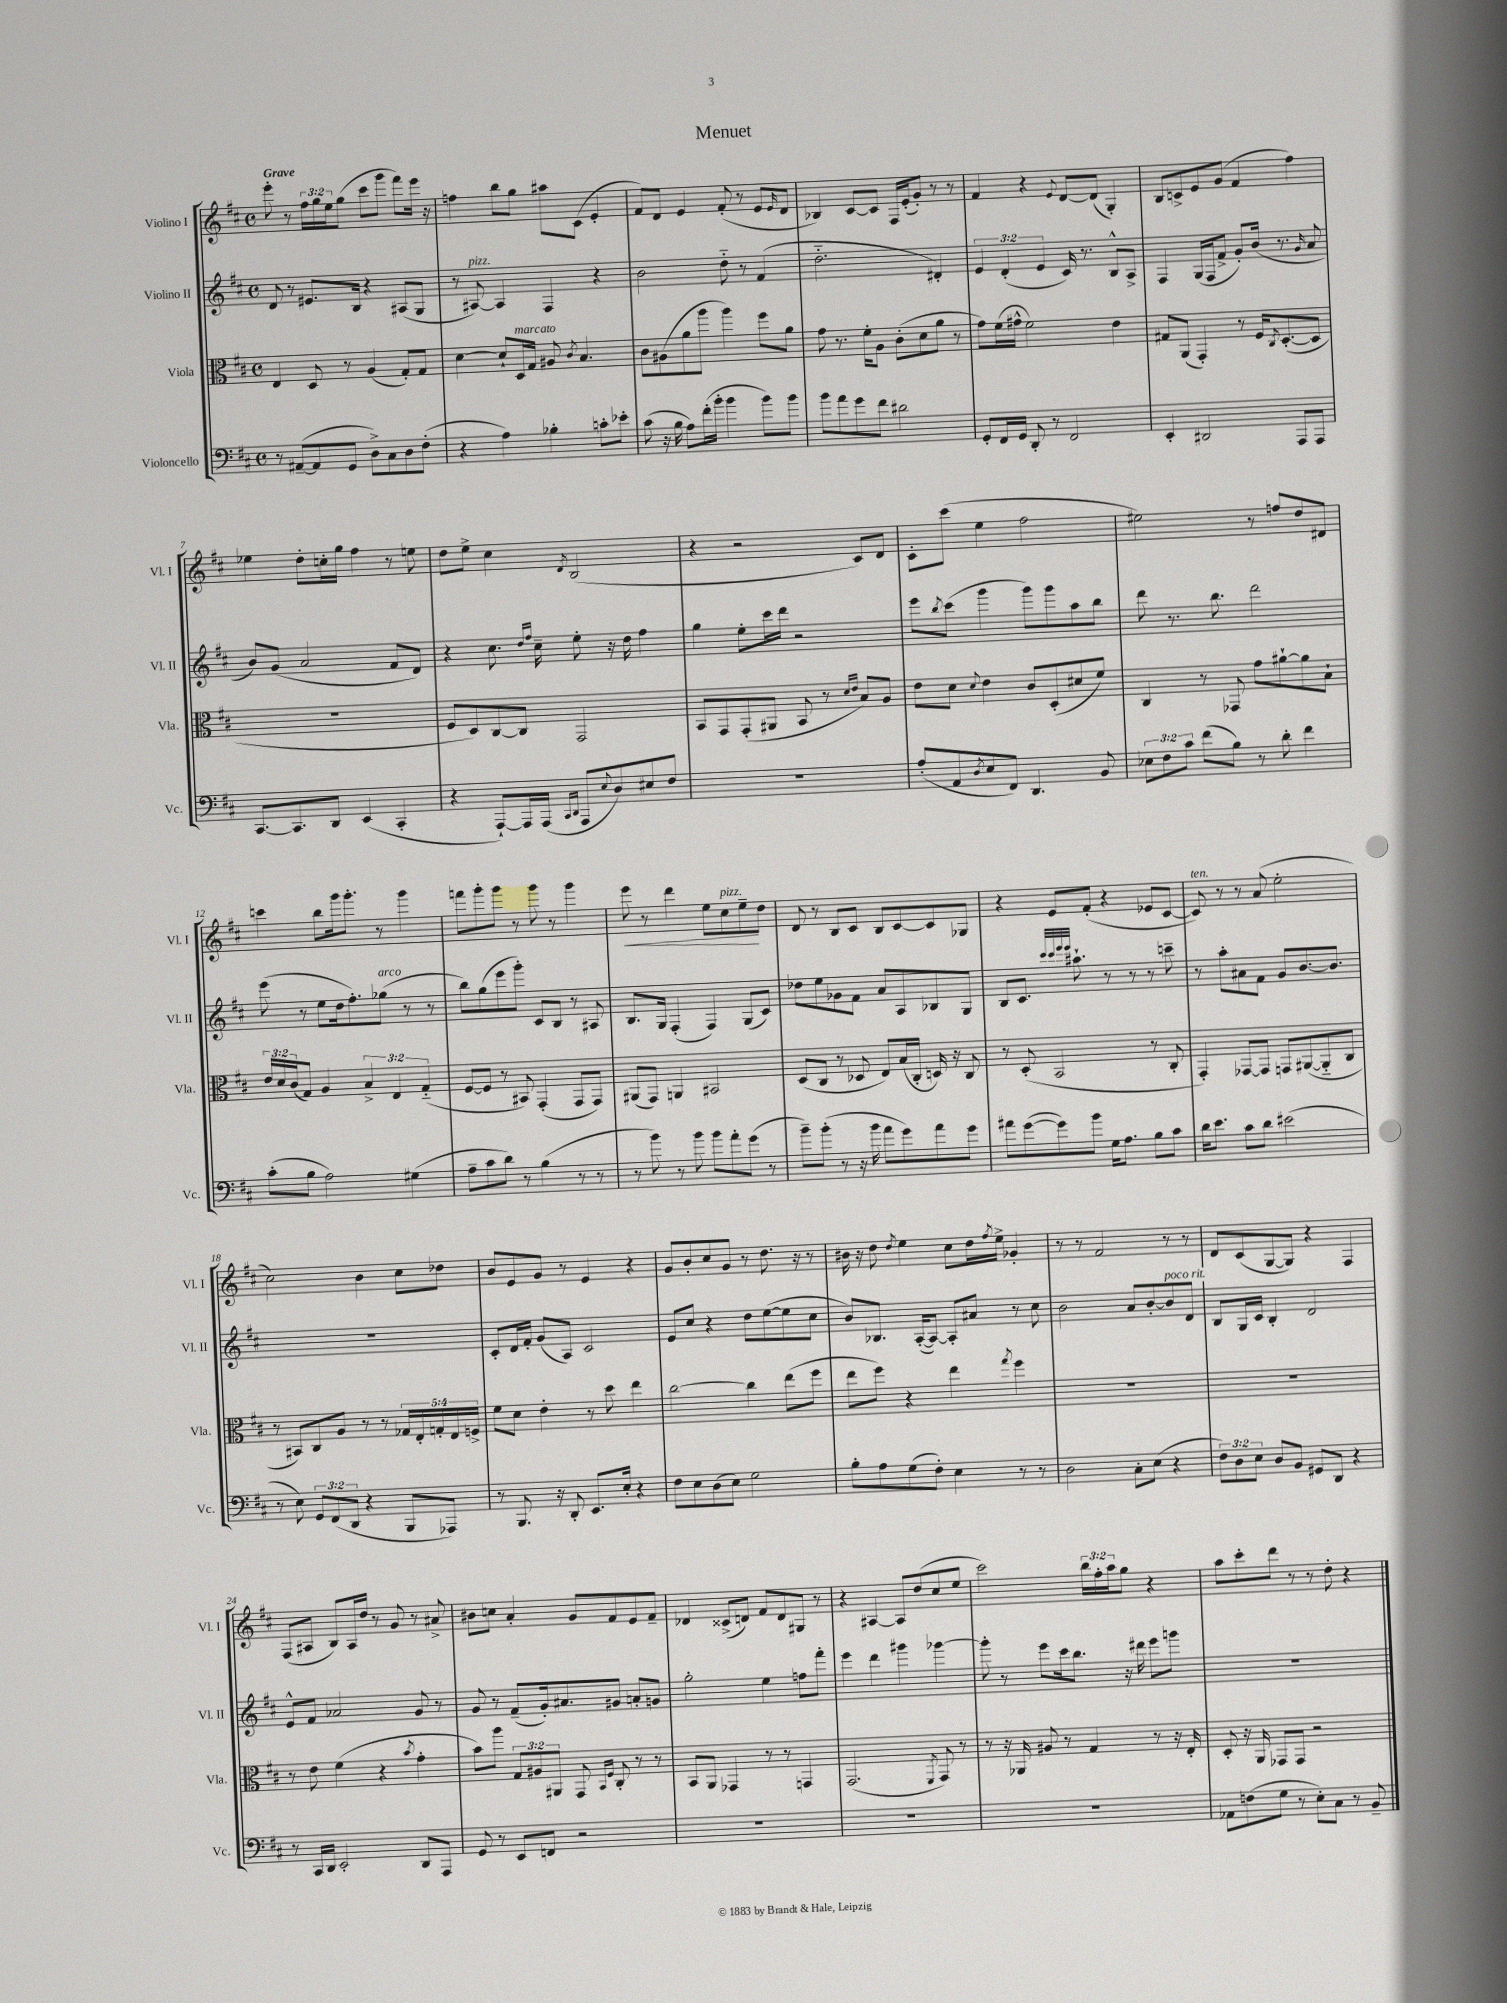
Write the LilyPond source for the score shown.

\header { title = "Menuet" }
<<
\new StaffGroup <<
\new Staff = "s0" \with { instrumentName = "Violino I" shortInstrumentName = "Vl. I" } {
    \clef treble \key d \major \defaultTimeSignature \time 4/4 \override Staff.TupletNumber.text = #tuplet-number::calc-fraction-text \tempo "Grave"
    e'''8-. r8 \tuplet 3/2 { fis''16 g''16 e''16 } g''8( cis'''8 g'''8 fis'''8) e'''16 r16 |
    f''4 b''8 g''8 ais''8 cis'8( e'4-. |
    fis'8) d'8 e'4 fis'8-.( r8 e'8 \grace { e'16 } d'8 |
    bes4) cis'8~ cis'8 fis16 e'16-.( g'8-.) r8 r8 |
    fis'4 r4 \appoggiatura { e'8 } d'8~ d'8( g4-.) |
    b8 c'8-> e'8 g'8( fis'4 fis''4) |
    ees''4 d''8-. c''16-. g''16 fis''4 r8 e''8 |
    d''8 e''8-> cis''4 \acciaccatura { d'8 } b2( |
    r4 r2 cis'8) d'8 |
    cis'8-. cis'''8( e''4 fis''2 |
    eis''2) r8 f''8 d''8 dis'8 |
    c'''4 b''8 g'''16 g'''8.-. r8 g'''4 |
    f'''8 g'''8-. g'''8 r8 g'''8 r8 g'''4 |
    e'''8\< r8 d'''4 e''8 cis''8^\markup { \italic "pizz." } e''8--\! d''8 |
    d'8 r8 b8 cis'8 b8 cis'8~ cis'8 ges8 |
    r4 e'8 fis'8-.( r4 ees'8 cis'8~ |
    cis'8^\markup { \italic "ten." }) r8 r8 a'8( e''2-. |
    cis''2) b'4 cis''8 des''8 |
    b'8 e'8 g'8 r8 e'4 r4 |
    g'8 b'8-. cis''8 g'8 r8 d''8. r16 r8 |
    bis'16 r16 d''8 \acciaccatura { d''8 } e''4 cis''8 d''16 \acciaccatura { fis''8 } e''16-> ges'4-. |
    r8 r8 fis'2 r8 r8 |
    d'8 cis'8( g8~ g8) r4 fis4 |
    fis8( ais8 b8) ais16 d''16 r8 g'8 r8 ais'8-> |
    bis'8 c''8 a'4-. g'8 fis'8 e'8 fis'8-- |
    des'4 cisis'8->( d'8) fis'8 d'8 gis8 r8 |
    r4 ais4~ ais8 d''8( cis''8 e''8 |
    cis'''2) \tuplet 3/2 { b''16 fis''16-. a''16 } g''8 r4 |
    a''8 cis'''8-. d'''8 r8 r8 d''8-. r4 \bar "|." |
}
\new Staff = "s1" \with { instrumentName = "Violino II" shortInstrumentName = "Vl. II" } {
    \clef treble \key d \major \defaultTimeSignature \time 4/4 \override Staff.TupletNumber.text = #tuplet-number::calc-fraction-text
    d'8 r8 eis'8. b16 r4 ais8( g8 |
    r8 ais8~^\markup { \italic "pizz." }) ais4 fis4 r4 |
    b'2 d''8-_ r8 fis'4( |
    d''2.-_ dis'4-.) |
    \tuplet 3/2 { e'4 d'4-.( e'4 } cis'16) r8. b8-^ a8-> |
    fis4 g16( fis16 fis'8-> g'8-.) b'16( r8. \grace { g'16 } a'8 |
    b'8) g'8( a'2 fis'8 d'8) |
    r4 cis''8. \grace { d''16 fis''16 } cis''16-- e''8-. r16 d''16 fis''4 |
    g''4 e''8-. cis'''16 d'''16 r2 |
    e'''8 \acciaccatura { b''8 } cis'''8( g'''4 g'''8) g'''8 a''8 b''8 |
    d'''8 r8. b''8. d'''2 |
    e'''8( r8 e''8 d''16 fis''8.-.) ges''8^\markup { \italic "arco" }( r8 r8 |
    b''8) g''8( e'''8 g'''8-.) cis'8 b8 r8 ais8 |
    b8. g16 fis4-.( fis4) g8( cis'8) |
    des''8 e''8 ges'8 fis'8 a'8 a8 bes8 g8 |
    b8 cis'8. \grace { cis'''32 cis'''32 e'''32 e'''32 } ais''8.-! r8 r8 r8 c'''8-- |
    r8 a''8-. ais'8 fis'8 g'8 b'8.~ b'8. |
    R1 |
    cis'8-. d'16 fis'16-. g'8( a8) cis'2 |
    e'8 cis''8 r4 d''8 e''8~( e''8 cis''8 |
    b'8) bes8. a16~-.( a8~) a8-. ais'8 r8 cis''8 |
    b'2 a'8 b'8~-. b'8^\markup { \italic "poco rit." } d'8 |
    b8 g16 cis'16 b4-. d'2 |
    e'8-^ fis'8 aes'2 g'8 r8 |
    g'8 r8 fis'8--( g'16-.) ais'8. gis'8 a'8-. g'8 |
    g''2-. e''4 f''8 fis'''8-. |
    e'''4 d'''4 gis'''4 ges'''4~ |
    ges'''8-. r8 e'''8 cis'''16 b''8. r16 dis'''16 e'''8 g'''8 |
    R1 \bar "|." |
}
\new Staff = "s2" \with { instrumentName = "Viola" shortInstrumentName = "Vla." } {
    \clef alto \key d \major \defaultTimeSignature \time 4/4 \override Staff.TupletNumber.text = #tuplet-number::calc-fraction-text
    e4 d8 r8 a4( g8-.) g8 |
    d'4~ d'8-! d16^\markup { \italic "marcato" } g16 ais8 \acciaccatura { cis'8 } b4. |
    cis'8 ais8( a'8 a''8 a''4) fis''8 a'8 |
    g'8 r8. fis'16-. a8 cis'8-.( d'8 a'8 r8 |
    g'8) fis'16( gis'16-^ fis'2) e'4 |
    gis8 a,8( g,4-.) r8 fis16 \acciaccatura { cis8 } d8.~-.( d8 |
    R1 |
    fis8 d8) cis8~ cis8 g,2 |
    b,8 g,8 g,8-.( ais,8 b,8 r8 \grace { d'16 e'16 } b8) a8 |
    e'8 d'8 \appoggiatura { d'8 } e'4 cis'8 d8-.( dis'8 fis'8) |
    cis4 r8 ges,8 g'8 ais'8~-! ais'8 b8-! |
    \tuplet 3/2 { e'16 d'16 cis'16( } g8) a4 \tuplet 3/2 { b4-> e4 g4-_( } |
    fis8~ fis8 r8 bis,8) g,4-.( g,8 g,8) |
    ais,8( g,8) a,4 bis,2 |
    d8( cis8 r8 des8 e8) b16( cis16-. d16) r16 cis8 |
    r8 d8-.( b,2 r8 cis8-. |
    g,4-.) ges,8~ ges,8 g,8 ais,8~( ais,8-_ cis8 |
    r8 bis,8) cis8 a8 r8 r8 \tuplet 5/4 { ges16 e16-. g16-. e16 f16-> } |
    fis'8 d'8 e'4-. r8 d''8 e''4 |
    cis''2~ cis''4 e''8( fis''8 |
    e''8 fis''8) r4 e''4 \acciaccatura { g''8 } fis''4 |
    R1 |
    R1 |
    r8 e'8 fis'4( r4 \acciaccatura { b'8 } g'4-. |
    b'8) a''8 \tuplet 3/2 { g8 ais8 ais,8 } g,8 \grace { b,16 fis16 } cis8-. r8 r8 |
    b,8 a,8 ges,4 r8 r8 g,4 |
    g,2.( \acciaccatura { fis,8 } g,8) r8 |
    r8 r16 aes,16 ais8 r8 g4 r8 r16 e16-. |
    d8-. r16 a,16 ges,8 ges,8 r2 \bar "|." |
}
\new Staff = "s3" \with { instrumentName = "Violoncello" shortInstrumentName = "Vc." } {
    \clef bass \key d \major \defaultTimeSignature \time 4/4 \override Staff.TupletNumber.text = #tuplet-number::calc-fraction-text
    r8 ais,8~--( ais,8 g,8 d8->) cis8 d8 fis8-.( |
    r4 a4) bes4-. c'8-. ees'8-. |
    cis'8( r16 b16 a8) fis'16-.( b'16-. b'4 b'8) b'8 |
    b'8 a'8 g'8 fis'8 dis'2 |
    g,8-. fis,16 g,16 d,8-. r8 fis,2 |
    e,4-. dis,2 a,,8 a,,8 |
    cis,8.~ cis,8. d,8 e,4( cis,4-. |
    r4 a,,8~-!) a,,16 a,,16( \grace { cis,16 d,16 } a,,8 \appoggiatura { e8 } d8) eis8 fis8 |
    R1 |
    a8-.( a,8 \acciaccatura { d8 } e8 fis,8) d,4. b,8 |
    \tuplet 3/2 { ees8 fis8 cis'8 } fis'8( b8) r8 d'8-. fis'4 |
    cis'8-.( b8 a2) gis4( |
    a8-- cis'8 d'8) r8 b4( r8 r8 |
    r8 b'8) r8 b'8 b'8 a'8-. g'8( r8 |
    b'8--) b'8-.( r8 r16 b'16 a'8 g'8) a'8 g'8 |
    ais'8 g'8~( g'8) b'8 g16 a8. b8 cis'8 |
    d'16 e'8. cis'8 d'8 eis'2( |
    r8 e8) \tuplet 3/2 { g,8 fis,8( d,8 } r4 b,,8 aes,,8) |
    r8 b,,8. r16 d,8-. e,8. e16-. r4 |
    fis8 e8 d8( e8) g2 |
    b8-. a8 g8( fis8-.) e4 r8 r8 |
    d2 cis8-. e8( r4 |
    \tuplet 3/2 { fis8) d8 e8 } d8 b,8 gis,8 d,8 r4 |
    r8 cis,16 d,16 e,2-. d,8 a,,8 |
    g,8 r8 e,8 f,8 r2 |
    R1 |
    R1 |
    R1 |
    aes,8 f8( g8 r8 e8-.) cis8 r8 b,8-- \bar "|." |
}
>>
>>
